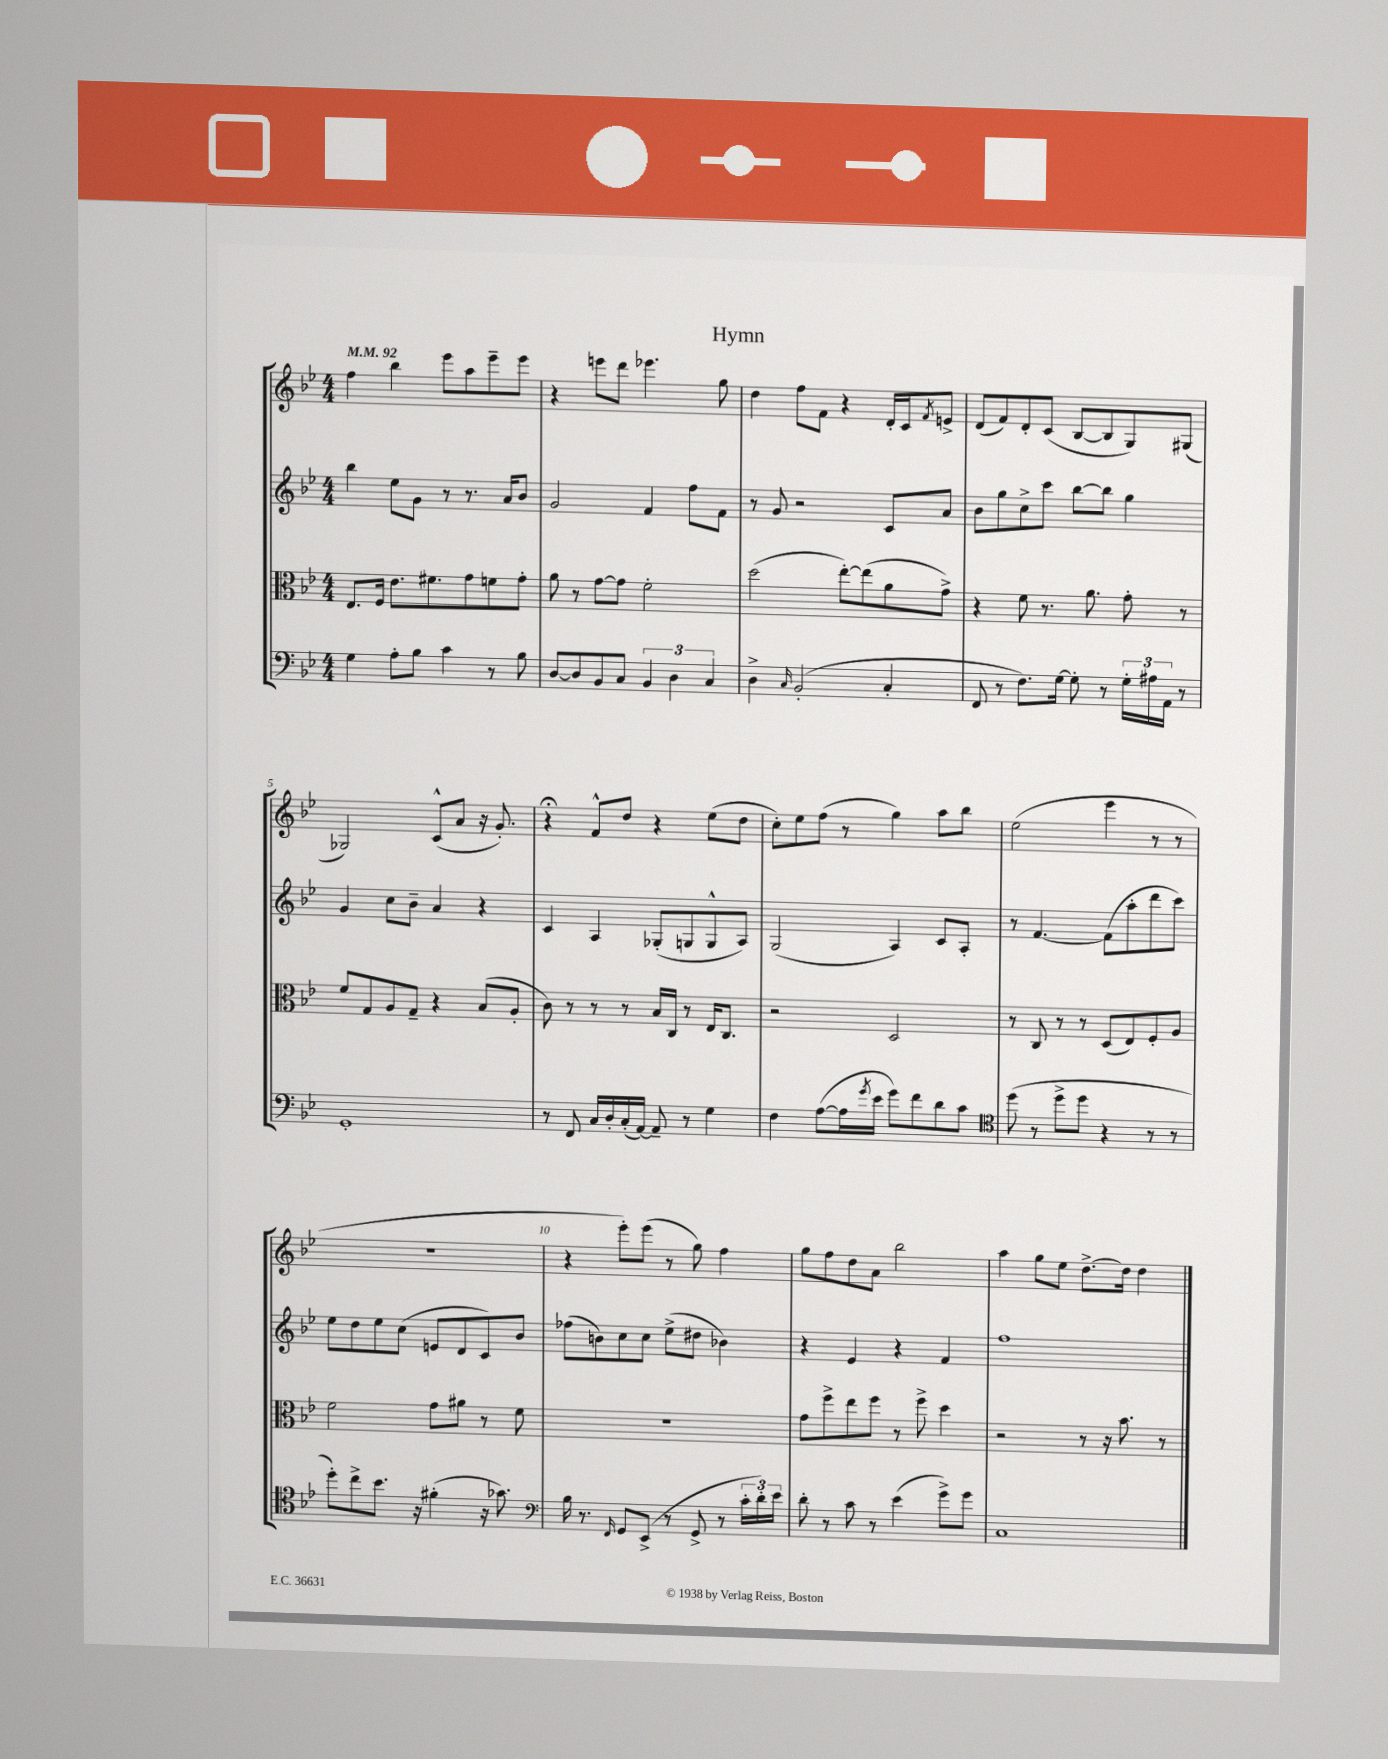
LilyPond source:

\header { title = "Hymn" }
<<
\new StaffGroup <<
\new Staff = "s0" {
    \clef treble \key bes \major \numericTimeSignature \time 4/4 \tempo 4 = 92
    f''4 bes''4 ees'''8 a''8 ees'''8-- ees'''8 |
    r4 e'''8 d'''8 ees'''4. g''8 |
    d''4 f''8 f'8 r4 d'16-. c'16 \acciaccatura { f'8 } e'8-> |
    d'8( f'8) d'8-. c'8( bes8~ bes8 g8) gis8( |
    ges2) c'8-^( a'8 r16 g'8.-.) |
    r4\fermata f'8-^ d''8 r4 ees''8( d''8 |
    c''8-.) ees''8 f''8( r8 g''4) a''8 bes''8 |
    ees''2( ees'''4 r8 r8 |
    R1 |
    r4 ees'''8-.) ees'''8( r8 g''8) f''4 |
    g''8 f''8 d''8 a'8 bes''2 |
    a''4 g''8 ees''8 d''8.~-> d''16 d''4 \bar "|." |
}
\new Staff = "s1" {
    \clef treble \key bes \major \numericTimeSignature \time 4/4
    bes''4 ees''8 g'8 r8 r8. a'16 bes'8 |
    g'2 f'4 f''8 f'8 |
    r8 g'8 r2 c'8 a'8 |
    bes'8 g''8 c''8-> c'''8 bes''8~ bes''8 g''4 |
    g'4 c''8 bes'8-- a'4 r4 |
    c'4 a4 ges8-.( g8 g8-^ a8) |
    g2( a4) c'8 a8-. |
    r8 f'4.~ f'8( a''8-. d'''8 c'''8) |
    ees''8 d''8 ees''8 c''8( e'8 d'8 c'8) bes'8 |
    fes''8( b'8) c''8 c''8 ees''8->( dis''8 bes'4) |
    r4 ees'4 r4 f'4 |
    f''1 \bar "|." |
}
\new Staff = "s2" {
    \clef alto \key bes \major \numericTimeSignature \time 4/4
    ees8. f16 ees'8. fis'8. g'8 f'8 g'8-. |
    a'8 r8 g'8~ g'8 f'2-. |
    d''2( ees''8~-.) ees''8( a'8 g'8->) |
    r4 f'8 r8. a'8. g'8-. r8 |
    f'8 g8 a8 g8-- r4 bes8( a8-. |
    c'8) r8 r8 r8 bes16 c16 r8 ees16 c8. |
    r2 d2 |
    r8 c8 r8 r8 d8( ees8) f8-. a8 |
    f'2 g'8 ais'8 r8 f'8 |
    R1 |
    g'8 f''8-> ees''8 f''8 r8 f''8-> d''4 |
    r2 r8 r16 bes'8. r8 \bar "|." |
}
\new Staff = "s3" {
    \clef bass \key bes \major \numericTimeSignature \time 4/4
    g4 a8-. bes8 c'4 r8 bes8 |
    d8~ d8 bes,8 c8 \tuplet 3/2 { bes,4 d4 c4 } |
    d4-> \grace { c16 } bes,2-.( c4-. |
    f,8 r8 f8.) g16~ g8-. r8 \tuplet 3/2 { g16-. ais16 a,16 } r8 |
    g,1-. |
    r8 f,8 c16 d16-. c16-.( a,16~) a,8-- r8 g4 |
    f4 a8~( a16 \acciaccatura { g'8 } ees'16 g'8) f'8 d'8 c'8 |
    \clef tenor d''8( r8 d''8-> d''8 r4 r8 r8 |
    d''8-.) c''8-> bes'8. r16 fis'4-.( r16 ges'8.) |
    \clef bass bes16 r8. \grace { f,16 } g,8 ees,8->( r8 g,8-> r8 \tuplet 3/2 { c'16-. d'16-.) ees'16 } |
    d'8-. r8 c'8 r8 ees'4( g'8->) g'8 |
    c1 \bar "|." |
}
>>
>>
\layout { \context { \Score \override BarNumber.break-visibility = ##(#f #t #t) barNumberVisibility = #(every-nth-bar-number-visible 5) } }
